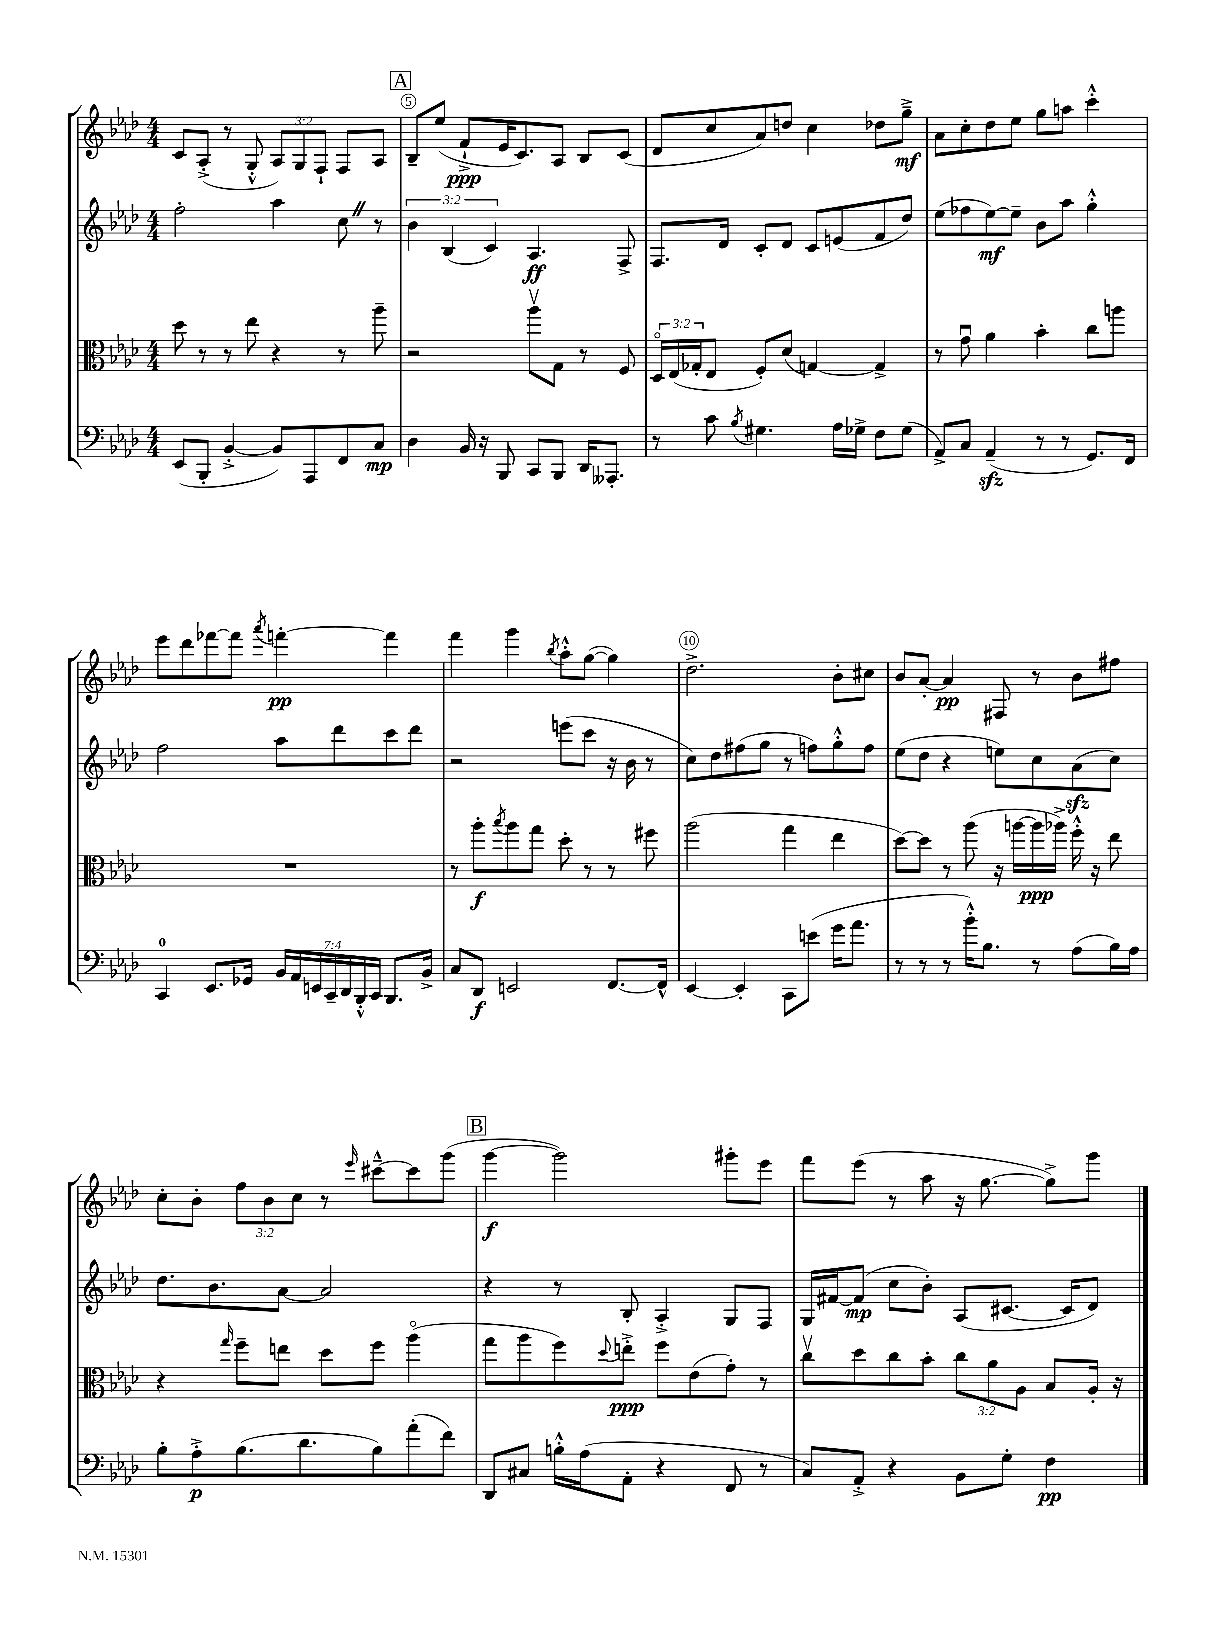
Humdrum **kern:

**kern	**dynam	**kern	**dynam	**kern	**dynam	**kern	**dynam
*part4	*part4	*part3	*part3	*part2	*part2	*part1	*part1
*staff4	*staff4	*staff3	*staff3	*staff2	*staff2	*staff1	*staff1
*clefF4	*	*clefC3	*	*clefG2	*	*clefG2	*
*k[b-e-a-d-]	*	*k[b-e-a-d-]	*	*k[b-e-a-d-]	*	*k[b-e-a-d-]	*
*M4/4	*	*M4/4	*	*M4/4	*	*M4/4	*
=4	=4	=4	=4	=4	=4	=4	=4
(8EE-/L	.	8dd-\	.	2ff'\	.	8c/L	.
8BBB-'/J	.	8r	.	.	.	(8A-'^/J	.
[4BB-'^/	.	8r	.	.	.	8r	.
.	.	8ee-\	.	.	.	8G'^^/	.
8BB-/L])	.	4r	.	4aa-\	.	12A-/L)	.
.	.	.	.	.	.	12G/	.
8AAA-/	.	.	.	.	.	.	.
.	.	.	.	.	.	12F`/J	.
8FF/	.	8r	.	8ccZ\	.	8F/L	.
8C/J	mp	8aa-~\	.	8r	.	8A-/J	.
!!LO:REH:place=s1:t=A
=5	=5	=5	=5	=5	=5	=5	=5
4D-\	.	2r	.	6b-\	.	8B-~/L	.
.	.	.	.	.	.	(8ee-/J	.
.	.	.	.	(6B-/	.	.	.
16BB-/	.	.	.	.	.	8f`^/L	ppp
16r	.	.	.	.	.	.	.
.	.	.	.	6c/)	.	.	.
8BBB-/	.	.	.	.	.	16e-/K	.
.	.	.	.	.	.	8.c/)	.
8CC/L	.	8aa-v\L	.	4.A-/	ff	.	.
8BBB-/J	.	8G\J	.	.	.	8A-/J	.
16DD-/KL	.	8r	.	.	.	8B-/L	.
8.AAA--X'/J	.	.	.	.	.	.	.
.	.	8F/	.	8F^/	.	(8c/J	.
=6	=6	=6	=6	=6	=6	=6	=6
8r	.	24D-/LL	.	8.F/L	.	8d-/L	.
.	.	(24E-/	.	.	.	.	.
.	.	24G-X'/J	.	.	.	.	.
8c\	.	8E-/J	.	.	.	8cc/	.
.	.	.	.	16d-/Jk	.	.	.
8qB-/	.	.	.	.	.	.	.
4.G#X\	.	8F'/L)	.	8c'/L	.	8a-/)	.
.	.	(8d-/J	.	8d-/J	.	8ddn/J	.
.	.	[4Gn/)	.	8c/L	.	4cc\	.
16A-\LL	.	.	.	(8en/	.	.	.
16G-X^\JJ	.	.	.	.	.	.	.
8F\L	.	4G^/]	.	8f/	.	8dd-X\L	.
(8G-\J	.	.	.	8dd-/J)	.	8gg~^\J	mf
=7	=7	=7	=7	=7	=7	=7	=7
8AA-^/L)	.	8r	.	(8ee-\L	.	8a-\L	.
8C/J	.	8gu\	.	8ff-X\	.	8cc'\	.
(4AA-zz~/	.	4a-\	.	[8ee-\)	mf	8dd-\	.
.	.	.	.	8ee-~\J]	.	8ee-\J	.
8r	.	4b-'\	.	8b-\L	.	8gg\L	.
8r	.	.	.	8aa-\J	.	8aan\J	.
8.GG/L)	.	8cc\L	.	4gg'^^\	.	4ccc'^^\	.
.	.	8aan\J	.	.	.	.	.
16FF/Jk	.	.	.	.	.	.	.
!!LO:LB:g=z
=8	=8	=8	=8	=8	=8	=8	=8
4CC/	.	1r	.	2ff\	.	8eee-\L	.
.	.	.	.	.	.	8ddd-\	.
8.EE-/L	.	.	.	.	.	[8fff-X\	.
.	.	.	.	.	.	8fff-\J]	.
16GG-X/Jk	.	.	.	.	.	.	.
.	.	.	.	.	.	8qaaa-/	.
28BB-/LL	.	.	.	8aa-\L	.	[4fffn'\	pp
28AA-/	.	.	.	.	.	.	.
28EEn/	.	.	.	.	.	.	.
28CC~/	.	.	.	.	.	.	.
.	.	.	.	8ddd-\	.	.	.
28DD-/	.	.	.	.	.	.	.
28BBB-'^^/	.	.	.	.	.	.	.
28CC/JJ	.	.	.	.	.	.	.
8.BBB-/L	.	.	.	8ccc\	.	4fff\]	.
.	.	.	.	8ddd-\J	.	.	.
16BB-^/Jk	.	.	.	.	.	.	.
=9	=9	=9	=9	=9	=9	=9	=9
8C/L	.	8r	.	2r	.	4fff\	.
8DD-/J	f	8aa-'\L	f	.	.	.	.
.	.	8qbb-/	.	.	.	.	.
2EEn/	.	8aa-\	.	.	.	4ggg\	.
.	.	8gg\J	.	.	.	.	.
.	.	.	.	.	.	8qbb-/	.
.	.	8dd-'\	.	(8eeen\L	.	8aa-'^^\L	.
.	.	8r	.	8ccc\J	.	([8gg\J	.
[8.FF/L	.	8r	.	16r	.	4gg\])	.
.	.	.	.	16b-\	.	.	.
.	.	8ff#X\	.	8r	.	.	.
16FF^^/Jk]	.	.	.	.	.	.	.
=10	=10	=10	=10	=10	=10	=10	=10
[4EE-/	.	(2aa-\	.	8cc\L)	.	2.dd-^\	.
.	.	.	.	8dd-\	.	.	.
4EE-'/]	.	.	.	(8ff#X\	.	.	.
.	.	.	.	8gg\J	.	.	.
8CC\L	.	4gg\	.	8r	.	.	.
(8en\J	.	.	.	8ffn\L)	.	.	.
16g\KL	.	4ee-\	.	8gg'^^\	.	8b-'\L	.
8.a-\J	.	.	.	.	.	.	.
.	.	.	.	8ff\J	.	8cc#X\J	.
=11	=11	=11	=11	=11	=11	=11	=11
8r	.	[8dd-\L)	.	(8ee-\L	.	8b-/L	.
8r	.	8dd-\J]	.	8dd-\J	.	[8a-'/J	.
8r	.	8r	.	4r	.	4a-/]	pp
16b-'^^\KL)	.	(8aa-\	.	.	.	.	.
8.B-\J	.	.	.	.	.	.	.
.	.	16r	.	8een\L)	.	8F#X/	.
.	.	[16aan\LL	.	.	.	.	.
8r	.	16aa\]	ppp	8cc\	.	8r	.
.	.	16aa-X^\JJ)	.	.	.	.	.
(8A-\L	.	16ff'^^\	.	(8a-zz\	.	8b-\L	.
.	.	16r	.	.	.	.	.
16B-\L)	.	8ee-\	.	8cc\J)	.	8ff#X\J	.
16A-\JJ	.	.	.	.	.	.	.
!!LO:LB:g=z
=12	=12	=12	=12	=12	=12	=12	=12
8B-'\L	.	4r	.	8.dd-\L	.	8cc'\L	.
8A-'^\	p	.	.	.	.	8b-'\J	.
.	.	.	.	8.b-\	.	.	.
.	.	16qqgg/	.	.	.	.	.
(8.B-\	.	8ff~\L	.	.	.	12ff\L	.
.	.	.	.	.	.	12b-\	.
.	.	8een\J	.	[8a-\J	.	.	.
.	.	.	.	.	.	12cc\J	.
8.d-\	.	.	.	.	.	.	.
.	.	8dd-\L	.	2a-/]	.	8r	.
.	.	.	.	.	.	16qqeee-/	.
8B-\)	.	8ff\J	.	.	.	[8ccc#X~^^\L	.
(8a-'\	.	(4aa-\	.	.	.	8ccc#\]	.
8f\J)	.	.	.	.	.	(8ggg\J	.
!!LO:REH:place=s1:t=B
=13	=13	=13	=13	=13	=13	=13	=13
8DD-/L	.	8gg\L	.	4r	.	[4ggg\	f
8C#X/J	.	8aa-\	.	.	.	.	.
16Bn'^^\LL	.	8ff\)	.	8r	.	2ggg\])	.
(16A-\J	.	.	.	.	.	.	.
.	.	8qqdd-/	.	.	.	.	.
8AA-'\J	.	8een'^\J	ppp	8B-'/	.	.	.
4r	.	8ff\L	.	4A-'^/	.	.	.
.	.	(8e-\	.	.	.	.	.
8FF/	.	8g'\J)	.	8G/L	.	8ggg#X'\L	.
8r	.	8r	.	8F/J	.	8eee-\J	.
=14	=14	=14	=14	=14	=14	=14	=14
8C/L)	.	8ccv\L	.	16G/LL	.	8fff\L	.
.	.	.	.	[16f#X/J	.	.	.
8AA-'^/J	.	8dd-\	.	(8f#/J]	mp	(8eee-\J	.
4r	.	8cc\	.	8cc\L	.	8r	.
.	.	8b-'\J	.	8b-'\J)	.	8aa-\	.
8BB-\L	.	12cc\L	.	(8A-/L	.	16r	.
.	.	.	.	.	.	[8.gg\	.
.	.	12a-\	.	.	.	.	.
8G'\J	.	.	.	[8.c#X/J	.	.	.
.	.	12A-\J	.	.	.	.	.
4F\	pp	8B-/L	.	.	.	8gg^\L])	.
.	.	.	.	16c#/KL]	.	.	.
.	.	16A-'/Jk	.	8d-/J)	.	8ggg\J	.
.	.	16r	.	.	.	.	.
==	==	==	==	==	==	==	==
*-	*-	*-	*-	*-	*-	*-	*-
